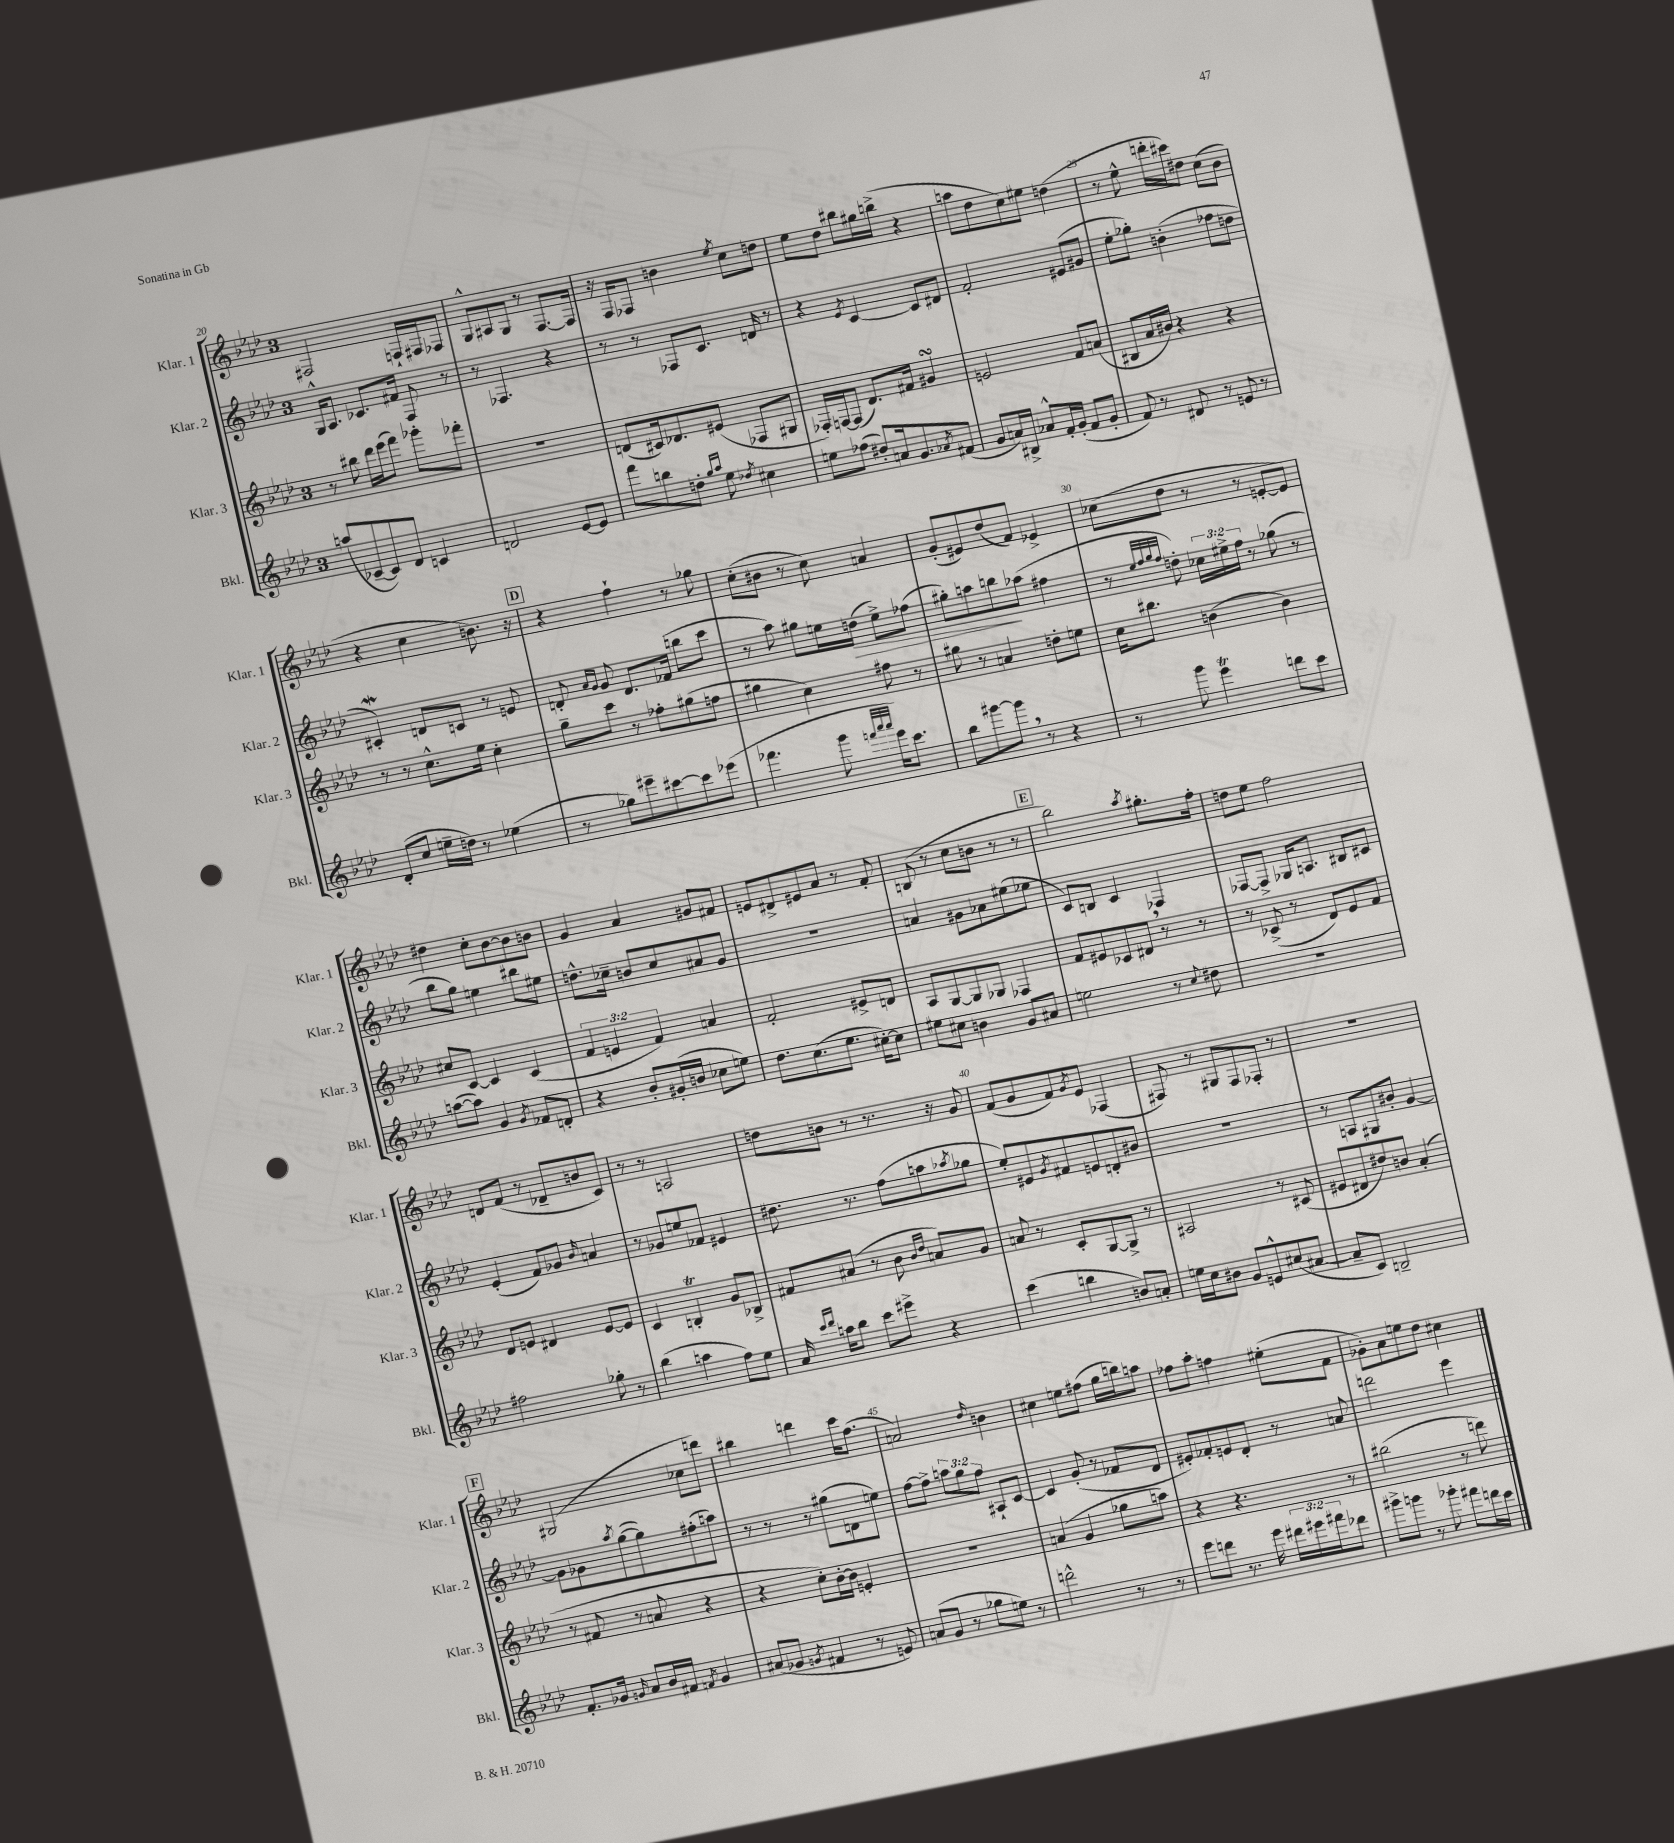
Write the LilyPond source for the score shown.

<<
\new StaffGroup <<
\new Staff = "s0" \with { instrumentName = "Klar. 1" shortInstrumentName = "Klar. 1" } {
    \clef treble \key aes \major \once \override Staff.TimeSignature.style = #'single-digit \time 3/4
    fis2 f16-! fis16 fes8 |
    g8-^ ais8 g8 r8 f8.~ f16 |
    r16 f16 fes8 b'4 \acciaccatura { ees''8 } c''8 d''8 |
    ees''8 des''8 bis''8 gis''16 b''16->( r4 |
    a''8 des''8 c''8) eis''8 d''4( |
    r8 ees''8-^ d'''16-. cis'''16) dis''8 c''8( bes'8 |
    r4 c''4 b'8.) r16 |
    \mark \markup { \box "D" } r4 f''4-! r8 ges''8 |
    c''8-.( bis'8 r8 c''8) a'4 |
    g'8-.( eis'8) des''8( f'8) ees'4-> |
    ces''8( des''8 r8 r8 e'8~-. e'8) |
    dis''4 c''8-. bes'8~ bes'8 b'8 |
    g'4 aes'4 gis'8 fis'8 |
    e'8 dis'8-> eis'8 aes'8 r8 f'8-. |
    b8( r8 c''8 b'8 r8 r8 |
    \mark \markup { \box "E" } bes''2) \acciaccatura { aes''8 } gis''8.-. f''16-. |
    d''8 ees''8 f''2 |
    d'8 f'8( r8 des'8-- b'8 c'8) |
    r8 r8 a2 |
    d''8 b'8 r8 r8. r16 g'8 |
    f'8( g'8 f'8) \acciaccatura { g'8 } ees'8 fes4( |
    fis8) r8 gis8 fis8 fes8-. r8 |
    R2. |
    \mark \markup { \box "F" } gis2( ces''8 d'''8) |
    bis''4 d'''4 c'''16 f''8.( |
    a'2) \grace { des''16 } b'4 |
    cis''4 e''8 fis''8( g''16 b''16) a''8 |
    fes''8 aes''8-. f''4 eis''8-.( f'8 |
    ges'8-.) aes'8 e''8 des''8 cis''4 \bar "|." |
}
\new Staff = "s1" \with { instrumentName = "Klar. 2" shortInstrumentName = "Klar. 2" } {
    \clef treble \key aes \major \once \override Staff.TimeSignature.style = #'single-digit \time 3/4 \override Staff.TupletNumber.text = #tuplet-number::calc-fraction-text
    g16-^ aes8. ces'8. fis'16 f8 r8 |
    r8 fes4. r4 |
    r8 r8 fes8 c'8. d'16 r8 |
    r4 \acciaccatura { ees'8 } c'4~ c'8 dis'8 |
    f'2-. eis'8( gis'8 |
    ees''8-. ges''8-.) b'4-.( fes''8 d''8 |
    cis'4-.\mordent) d'8 c'8 r8 e'8 |
    \mark \markup { \box "D" } d'8-. \grace { aes'16 g'16 } g'8 d'8. fes'16( b''8 c'''8 |
    r8 aes''8) gis''8 e''16 d''16\>( e''8->) fes''8( |
    gis''8-.) a''8 b''8\! aes''8( fis''4 |
    r8 \grace { ees''32 f''32 g''32 f''32 } d''8-.) \tuplet 3/2 { ces''16 eis''16-> f''16 } r8 ges''8( r8 |
    bes''8 g''8) e''4 bis''8 eis''8 |
    d''8.-^ ces''16-- b'8 ces''8 ais'8 g'8 |
    R2. |
    a'4 gis'8 aes'8 eis''8( ees''8 |
    \mark \markup { \box "E" } c'8) b8 c'4 fes4 |
    fes8~ fes8-> ges16 a8. bis8 cis'8 |
    ees'4-.( f'8) ges'8 \grace { bes'16 } a'4 |
    r8 ges'8 e''8 fes'8 eis'4 |
    dis''8. r8. f''8( a''8 \acciaccatura { aes''8 } ges''8 |
    ees''8-.) eis'8 \acciaccatura { g'8 } fis'8 e'8 d'8-. bis'8 |
    R2. |
    r8 a8 gis8 bis'8-. g'4~ |
    \mark \markup { \box "F" } g'8 ges'8 \acciaccatura { aes''8 } g''8~( g''8) fis''8-.( a''8) |
    r8 r8 r8 gis''8( d'8 e''8) |
    f''8~ f''8-> \tuplet 3/2 { a''8 g''8 f''8 } ais8-! c'8~ |
    c'4 g'8-.( r8 fes'8 des'8 |
    eis'8-.) fes'8-. e'8 des'8-. r8 a'8 |
    d'''2 ees'''4 \bar "|." |
}
\new Staff = "s2" \with { instrumentName = "Klar. 3" shortInstrumentName = "Klar. 3" } {
    \clef treble \key aes \major \once \override Staff.TimeSignature.style = #'single-digit \time 3/4 \override Staff.TupletNumber.text = #tuplet-number::calc-fraction-text
    r8 bis''8 des'''16 ees'''16( f'''8) ges'''8-. fes'''8-. |
    R2. |
    d'8( cis'16) des'8. eis'8( fes8 gis8 |
    fes16-.) f16~ f8( des'8.) fis'16 gis'4\turn |
    e'2 f'8 a'8( |
    bis8 aes'16 bis'16) r4 r4 |
    r8 r8 c''8.-^ ees''16 c''4-. |
    \mark \markup { \box "D" } g''8-- c'''8 r8 fes''8-. gis''8( f''8 |
    gis''4 c''4) fis''8 r8 |
    gis''8 r8 a'4 d''8-. e''8 |
    c''16 bis''8. b'4( b'4) |
    cis''8 c'8~ c'4 c'4( |
    \tuplet 3/2 { f'4 e'4 f'4) } a'4 |
    f'2-. eis'8-> d'8 |
    aes8 g8~ g8 ges8 fes4 |
    \mark \markup { \box "E" } f'8 eis'8 ces'8 dis'8 \breathe r8 r8 |
    r8 ces'8->( r8 des'8) ees'8 f'8 |
    des'8 e'8 dis'4 e'8~ e'8 |
    c'4 b4-.\trill g'8 bes8-> |
    fis'8 ais'8( r8 bes'8 \grace { bes'16 des''16 } a'8) g'8 |
    a'8 r8 c'8-. g8~ g8-> r8 |
    ais2 r8 cis'8( |
    eis'8 dis'8 dis''8) b'8 aes'4-.( |
    \mark \markup { \box "F" } r8 fis'8 r8 a'8 r4 |
    r4 c''8-.) bes'16~-. bes'16 e'4-. |
    R2. |
    a'4( g'4 ges''8 a''8) |
    r4 r4. r8 |
    bis''2( r8 d'''8) \bar "|." |
}
\new Staff = "s3" \with { instrumentName = "Bkl." shortInstrumentName = "Bkl." } {
    \clef treble \key aes \major \once \override Staff.TimeSignature.style = #'single-digit \time 3/4 \override Staff.TupletNumber.text = #tuplet-number::calc-fraction-text
    a''8( ces'8~-- ces'8) des'8 c'4 |
    d'2 ees'8~ ees'8 |
    f'''8 b''8 d''8-. \grace { g''16 aes''16 } ees''8 \acciaccatura { des''8 } cis''4 |
    e''8 fes''8( dis''8-.) a'16 g'8. \acciaccatura { aes'8 } fis'8( |
    g'8 a'16) bis16-> aes'8-^ f'16-. g'16-.( f'8 g'8-. |
    f'8) r8 dis'8 r8 e'8 r8 |
    des'8-.( c''8 e''16-- d''16) r8 ees''4( |
    \mark \markup { \box "D" } r8 ges''8) eis'''8-- cis'''8~ cis'''8 ees'''8( |
    fes'''4. g'''8 \grace { f'''32 aes'''32 aes'''32 } ees'''16) c'''8. |
    bes''8 gis'''8~ gis'''8 \breathe r8 r4 |
    r8 g'''8 ees'''4\trill d'''8 c'''8 |
    a''8~( a''8) g'4 \acciaccatura { g'8 } fes'8 d'8-. |
    r4 bes'8-. gis'16-.( b'16 ces''8 e''8) |
    des''8. c''8.( ees''8. cis''16~-.) cis''8 |
    eis''8 cis''8 b'4 g'8 ais'8 |
    \mark \markup { \box "E" } e''2 r8 \appoggiatura { c''8 } dis''8 |
    R2. |
    fis''2 ges''8-. r8 |
    bes''4( a''4 f''8) ees''8 |
    aes'16 \grace { c'''16 des'''16 } a''16 bes''8 c'''8 eis'''8-> r4 |
    c'''4( b''4 b'8) a'8-. |
    e''16 c''16 bis'8 g'8 e'8-^ cis''8( ais'8~ |
    ais'8-- c'8) b2-- |
    \mark \markup { \box "F" } f'8.-. ges'16 \grace { g'16 } aes'8 bes'16 fis'16 \acciaccatura { f'8 } g'4 |
    ais'8( ges'8 \acciaccatura { g'8 } fis'4 r8 e'8) |
    a'8( g'8 r8 ges''8 e''8) r8 |
    d'''2-^ r8 r8 |
    ees'''8 d'''8 r8. ees'''16 \tuplet 3/2 { dis'''16 eis'''16 fis'''16 } des'''8 |
    gis'''8-> g'''8 r8 ges'''8-. fis'''8 d'''16 c'''16 \bar "|." |
}
>>
>>
\layout { \context { \Score currentBarNumber = #20 \override BarNumber.break-visibility = ##(#f #t #t) barNumberVisibility = #(every-nth-bar-number-visible 5) } }
